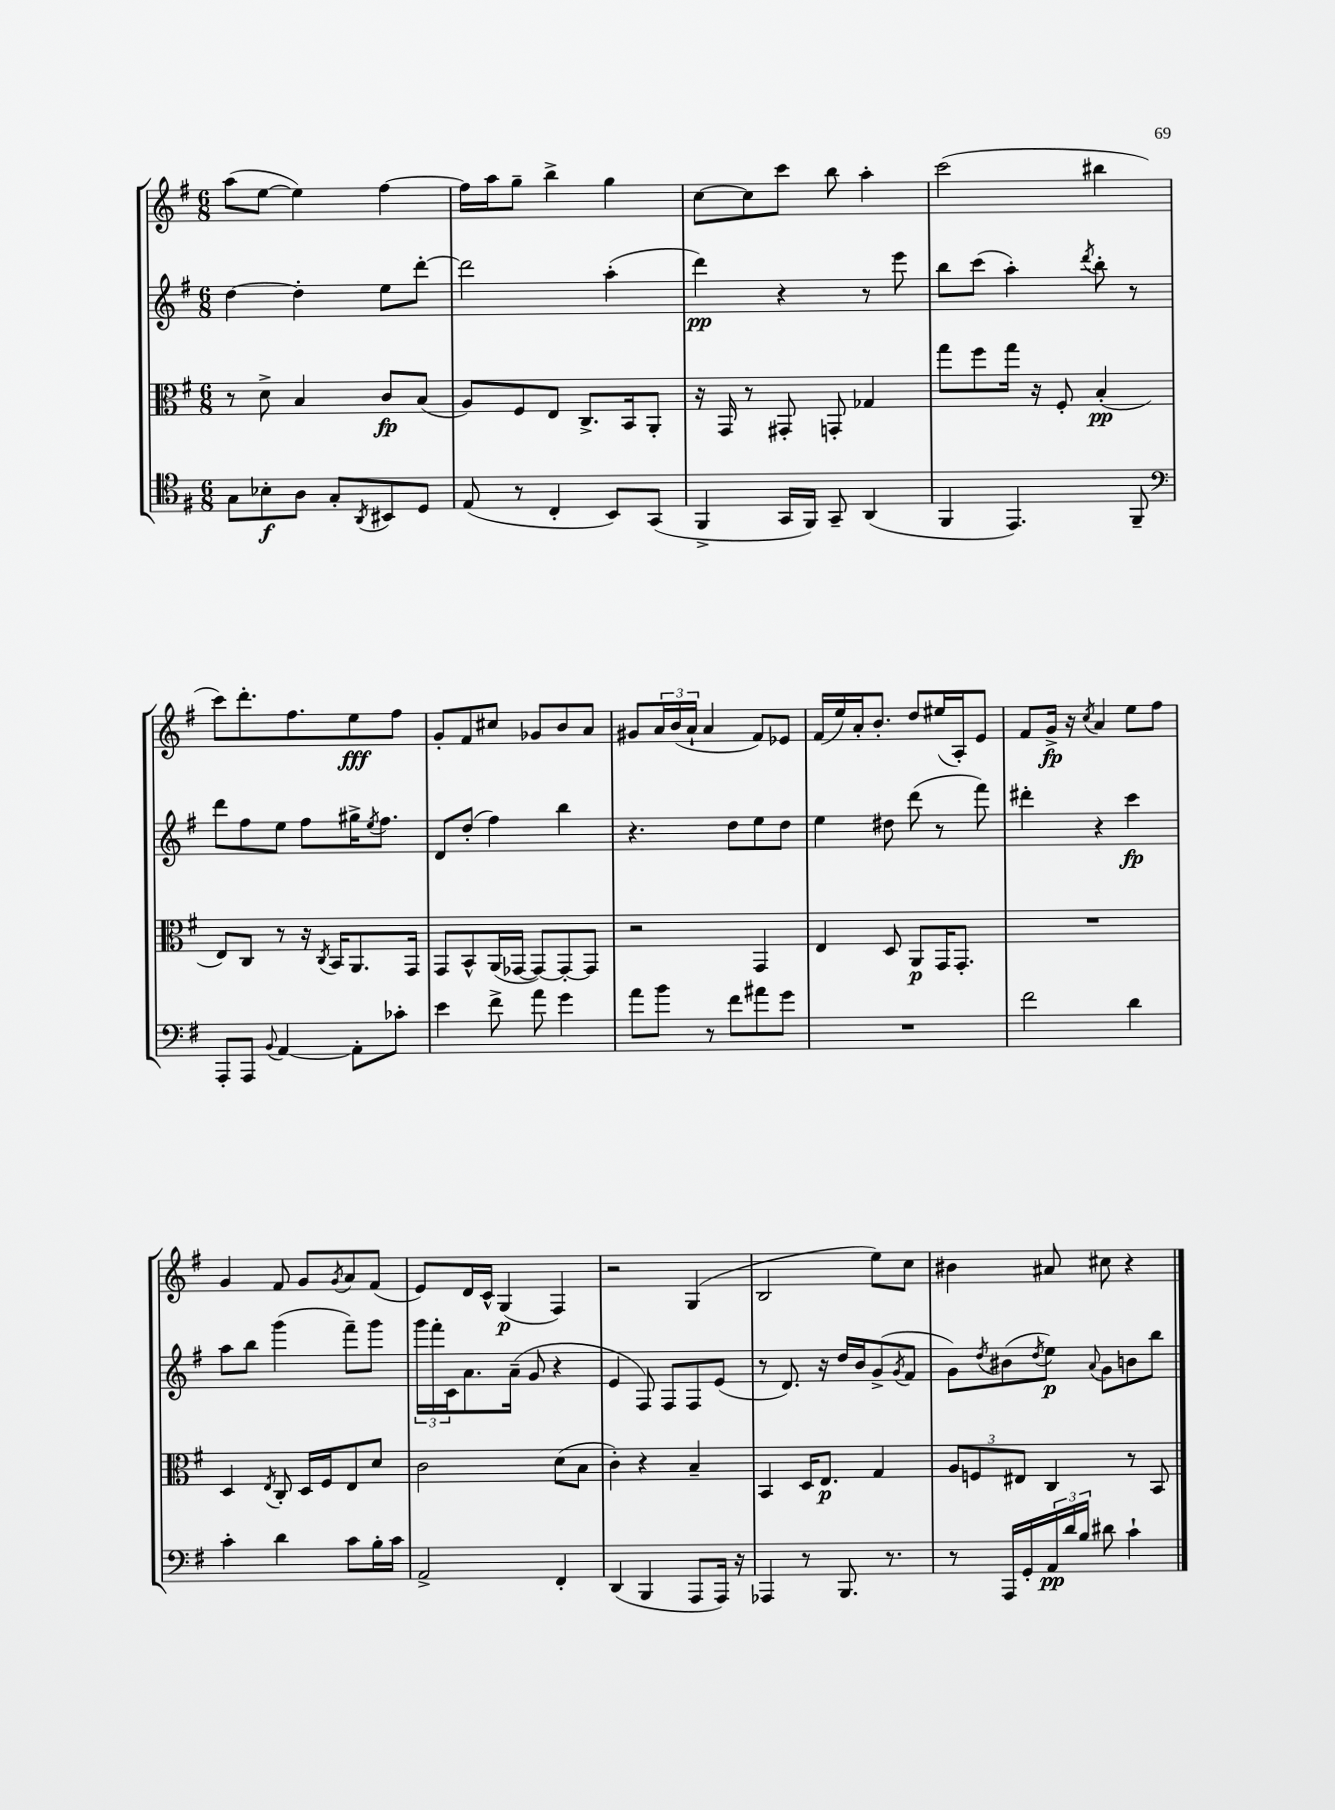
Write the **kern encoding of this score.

**kern	**dynam	**kern	**dynam	**kern	**dynam	**kern	**dynam
*part4	*part4	*part3	*part3	*part2	*part2	*part1	*part1
*staff4	*staff4	*staff3	*staff3	*staff2	*staff2	*staff1	*staff1
*clefC4	*	*clefC3	*	*clefG2	*	*clefG2	*
*k[f#]	*	*k[f#]	*	*k[f#]	*	*k[f#]	*
*M6/8	*	*M6/8	*	*M6/8	*	*M6/8	*
=40	=40	=40	=40	=40	=40	=40	=40
8G\L	.	8r	.	[4dd\	.	(8aa\L	.
8B-X'\	f	8d^\	.	.	.	[8ee\J	.
8A\J	.	4B/	.	4dd'\]	.	4ee\])	.
8G'/L	.	.	.	.	.	.	.
8qAA/	.	.	.	.	.	.	.
8BB#X/	.	8c/L	fp	8ee\L	.	[4ff#\	.
8D/J	.	(8B/J	.	[8ddd'\J	.	.	.
=41	=41	=41	=41	=41	=41	=41	=41
(8E/	.	8A/L)	.	2ddd\]	.	16ff#\LL]	.
.	.	.	.	.	.	16aa\J	.
8r	.	8F#/	.	.	.	8gg~\J	.
4C'/	.	8E/J	.	.	.	4bb^\	.
.	.	8.C^/L	.	.	.	.	.
8BB/L)	.	.	.	(4aa'\	.	4gg\	.
.	.	16BB/k	.	.	.	.	.
(8GG/J	.	8AA'/J	.	.	.	.	.
=42	=42	=42	=42	=42	=42	=42	=42
4FF#^/	.	16r	.	4ddd\)	pp	[8cc\L	.
.	.	16GG/	.	.	.	.	.
.	.	8r	.	.	.	8cc\]	.
16GG/LL	.	8GG#X'/	.	4r	.	8ccc\J	.
16FF#/JJ)	.	.	.	.	.	.	.
8GG~/	.	8GGn'/	.	.	.	8bb\	.
(4AA/	.	4G-X/	.	8r	.	4aa'\	.
.	.	.	.	8eee\	.	.	.
=43	=43	=43	=43	=43	=43	=43	=43
4FF#/	.	8gg\L	.	8bb\L	.	(2ccc\	.
.	.	8ff#\	.	(8ccc\J	.	.	.
4.EE/)	.	16gg\Jk	.	4aa'\)	.	.	.
.	.	16r	.	.	.	.	.
.	.	8F#'/	.	.	.	.	.
.	.	.	.	8qddd/	.	.	.
.	.	(4B'/	pp	8bb'\	.	4bb#X\	.
8FF#~/	.	.	.	8r	.	.	.
!!LO:LB:g=z
=44	=44	=44	=44	=44	=44	=44	=44
*clefF4	*	*	*	*	*	*	*
8AAA'/L	.	8E/L)	.	8ddd\L	.	8ccc\L)	.
8AAA/J	.	8C/J	.	8ff#\	.	8.ddd'\	.
8qqBB/	.	.	.	.	.	.	.
[4AA/	.	8r	.	8ee\J	.	.	.
.	.	.	.	.	.	8.ff#\	.
.	.	16r	.	8ff#\L	.	.	.
.	.	8qC/	.	.	.	.	.
.	.	16BB/KL	.	.	.	.	.
8AA'\L]	.	8.AA/	.	16gg#X^\K	.	8ee\	fff
.	.	.	.	8qee/	.	.	.
.	.	.	.	8.ff#\J	.	.	.
8c-X'\J	.	.	.	.	.	8ff#\J	.
.	.	16GG/Jk	.	.	.	.	.
=45	=45	=45	=45	=45	=45	=45	=45
4e\	.	8GG/L	.	8d/L	.	8g'/L	.
.	.	8BB^^/	.	(8dd'/J	.	8f#/	.
8f#^\	.	(16AA/L	.	4ff#\)	.	8cc#X/J	.
.	.	[16GG-X/JJ	.	.	.	.	.
8a\	.	8GG-/L_)	.	.	.	8g-X/L	.
4g\	.	8GG-'/_	.	4bb\	.	8b/	.
.	.	8GG-/J]	.	.	.	8a/J	.
=46	=46	=46	=46	=46	=46	=46	=46
8a\L	.	2r	.	4.r	.	8g#X/L	.
8b\J	.	.	.	.	.	24a/L	.
.	.	.	.	.	.	(24b/	.
.	.	.	.	.	.	24a`/JJ	.
8r	.	.	.	.	.	4a/	.
8f#\L	.	.	.	8dd\L	.	.	.
8a#X\	.	4GG/	.	8ee\	.	8f#/L)	.
8g\J	.	.	.	8dd\J	.	8e-X/J	.
=47	=47	=47	=47	=47	=47	=47	=47
2.r	.	4E/	.	4ee\	.	(16f#/LL	.
.	.	.	.	.	.	16ee/)	.
.	.	.	.	.	.	16a'/J	.
.	.	.	.	.	.	8.b'/J	.
.	.	8D/	.	8dd#X\	.	.	.
.	.	8AA/L	p	(8ddd\	.	8dd/L	.
.	.	16GG/K	.	8r	.	(16ee#X/L	.
.	.	8.GG'/J	.	.	.	16A'/J)	.
.	.	.	.	8fff#\)	.	8e/J	.
=48	=48	=48	=48	=48	=48	=48	=48
2f#\	.	2.r	.	4ddd#X'\	.	8f#/L	.
.	.	.	.	.	.	16g^/Jk	fp
.	.	.	.	.	.	16r	.
.	.	.	.	.	.	8qcc/	.
.	.	.	.	4r	.	4a/	.
4d\	.	.	.	4ccc\	fp	8ee\L	.
.	.	.	.	.	.	8ff#\J	.
!!LO:LB:g=z
=49	=49	=49	=49	=49	=49	=49	=49
4c'\	.	4D/	.	8aa\L	.	4g/	.
.	.	.	.	8bb\J	.	.	.
.	.	8qE/	.	.	.	.	.
4d\	.	8C'/	.	(4ggg\	.	8f#/	.
.	.	16D/LL	.	.	.	8g/L	.
.	.	16F#/J	.	.	.	.	.
.	.	.	.	.	.	8qg/	.
8c\L	.	8E/	.	8fff#~\L)	.	8a/	.
16B'\L	.	8d/J	.	8ggg\J	.	(8f#/J	.
16c\JJ	.	.	.	.	.	.	.
=50	=50	=50	=50	=50	=50	=50	=50
2AA^/	.	2c\	.	24ggg\LL	.	8e/L)	.
.	.	.	.	24fff#'\	.	.	.
.	.	.	.	24c\J	.	.	.
.	.	.	.	8.a\	.	16d/L	.
.	.	.	.	.	.	16c^^/JJ	.
.	.	.	.	.	.	(4G/	p
.	.	.	.	(16a~\Jk	.	.	.
.	.	.	.	8g/	.	.	.
4FF#'/	.	(8d\L	.	4r	.	4F#/)	.
.	.	8B\J	.	.	.	.	.
=51	=51	=51	=51	=51	=51	=51	=51
(4DD/	.	4c'\)	.	4e/	.	2r	.
4BBB/	.	4r	.	8F#/)	.	.	.
.	.	.	.	8F#/L	.	.	.
8AAA/L	.	4B~/	.	8F#/	.	(4G/	.
16AAA/Jk)	.	.	.	(8e/J	.	.	.
16r	.	.	.	.	.	.	.
=52	=52	=52	=52	=52	=52	=52	=52
4AAA-X/	.	4BB/	.	8r	.	2B/	.
.	.	.	.	8.d/)	.	.	.
8r	.	16D/KL	.	.	.	.	.
.	.	8.E/J	p	16r	.	.	.
8.BBB/	.	.	.	16dd/LL	.	.	.
.	.	.	.	16b/J	.	.	.
.	.	4G/	.	(8g^/	.	8ee\L)	.
8.r	.	.	.	.	.	.	.
.	.	.	.	8qg/	.	.	.
.	.	.	.	8f#/J	.	8cc\J	.
=53	=53	=53	=53	=53	=53	=53	=53
8r	.	12A/L	.	8g\L)	.	4b#X\	.
.	.	12Fn/	.	.	.	.	.
.	.	.	.	8qdd/	.	.	.
16AAA/LL	.	.	.	(8b#X\	.	.	.
.	.	12E#X/J	.	.	.	.	.
16GG'/	.	.	.	.	.	.	.
.	.	.	.	8qdd/	.	.	.
24AA/	pp	4C/	.	8ee\J)	p	8a#X/	.
24d/	.	.	.	.	.	.	.
24B/JJ	.	.	.	.	.	.	.
.	.	.	.	8qqa/	.	.	.
8d#X\	.	.	.	8g\L	.	8cc#X\	.
4c`\	.	8r	.	8bn\	.	4r	.
.	.	8BB/	.	8bb\J	.	.	.
==	==	==	==	==	==	==	==
*-	*-	*-	*-	*-	*-	*-	*-
